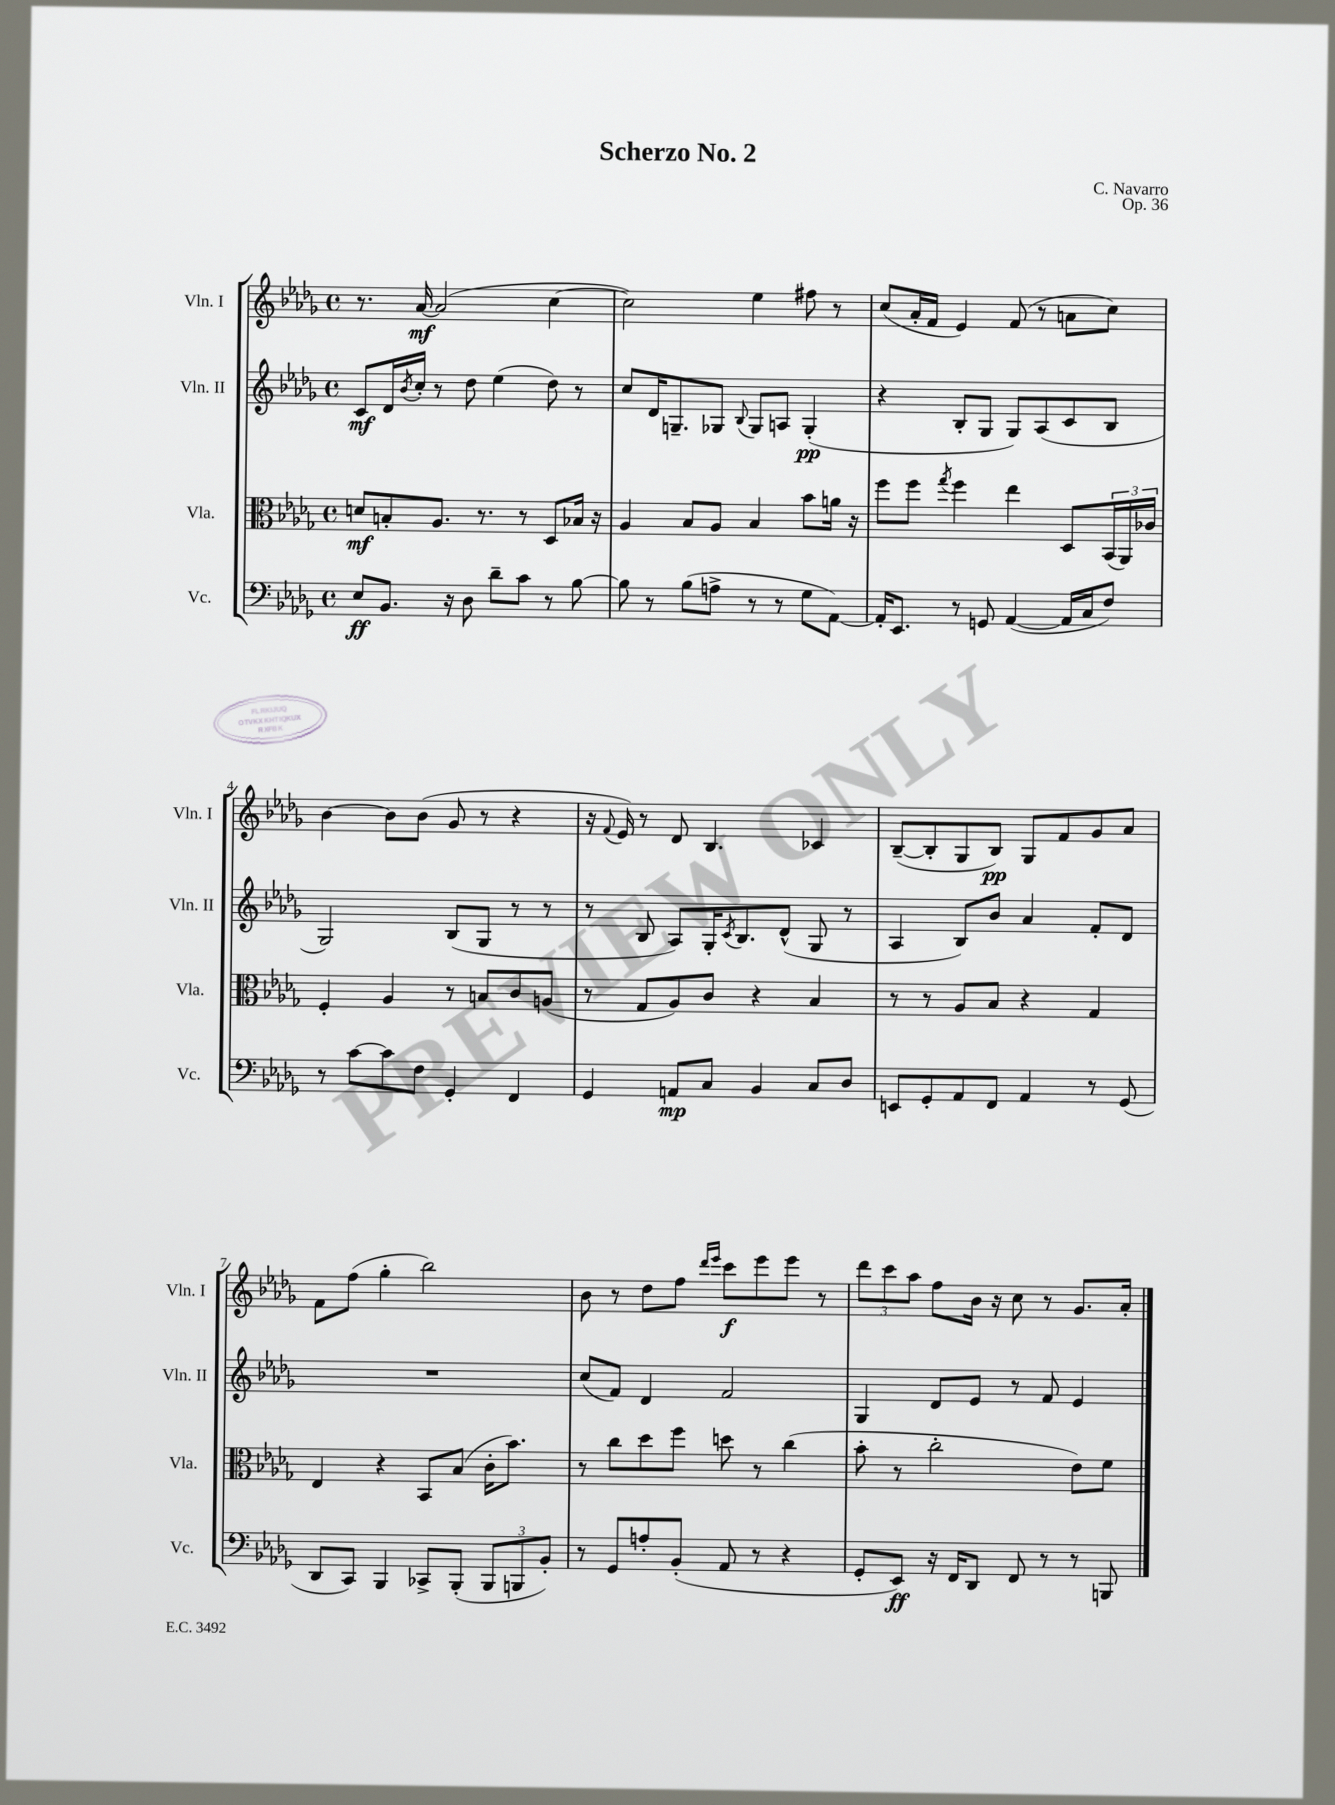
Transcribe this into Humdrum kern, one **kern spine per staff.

**kern	**dynam	**kern	**dynam	**kern	**dynam	**kern	**dynam
*part4	*part4	*part3	*part3	*part2	*part2	*part1	*part1
*staff4	*staff4	*staff3	*staff3	*staff2	*staff2	*staff1	*staff1
*I"Vc.	*	*I"Vla.	*	*I"Vln. II	*	*I"Vln. I	*
*I'Vc.	*	*I'Vla.	*	*I'Vln. II	*	*I'Vln. I	*
*clefF4	*	*clefC3	*	*clefG2	*	*clefG2	*
*k[b-e-a-d-g-]	*	*k[b-e-a-d-g-]	*	*k[b-e-a-d-g-]	*	*k[b-e-a-d-g-]	*
*M4/4	*	*M4/4	*	*M4/4	*	*M4/4	*
*met(c)	*	*met(c)	*	*met(c)	*	*met(c)	*
=1	=1	=1	=1	=1	=1	=1	=1
8E-/L	ff	8dn/L	mf	8c/L	mf	8.r	.
8.BB-/J	.	8Bn'/	.	16d-/L	.	.	.
.	.	.	.	8qb-/	.	.	.
.	.	.	.	16cc'/JJ	.	[16a-/	mf
.	.	8.A-/J	.	8r	.	(2a-/]	.
16r	.	.	.	.	.	.	.
8D-\	.	.	.	8dd-\	.	.	.
.	.	8.r	.	.	.	.	.
8d-~\L	.	.	.	(4ee-\	.	.	.
8c\J	.	8r	.	.	.	.	.
8r	.	8D-/L	.	8dd-\)	.	[4cc\	.
[8B-\	.	16B-X/Jk	.	8r	.	.	.
.	.	16r	.	.	.	.	.
=2	=2	=2	=2	=2	=2	=2	=2
8B-\]	.	4A-/	.	8cc/L	.	2cc\])	.
8r	.	.	.	16d-/K	.	.	.
.	.	.	.	8.Gn~/	.	.	.
(8B-\L	.	8B-/L	.	.	.	.	.
8An^\J	.	8A-/J	.	8G-X/J	.	.	.
.	.	.	.	8qqB-/	.	.	.
8r	.	4B-/	.	8G-/L	.	4ee-\	.
8r	.	.	.	8An/J	.	.	.
8G-\L	.	8b-\L	.	(4G-'/	pp	8ff#X\	.
[8AA-\J)	.	16an\Jk	.	.	.	8r	.
.	.	16r	.	.	.	.	.
=3	=3	=3	=3	=3	=3	=3	=3
16AA-'/KL]	.	8ff\L	.	4r	.	(8cc/L	.
8.EE-/J	.	.	.	.	.	.	.
.	.	8ff\J	.	.	.	16a-'/L	.
.	.	.	.	.	.	16f/JJ	.
.	.	8qgg-/	.	.	.	.	.
8r	.	4ff\	.	8B-'/L	.	4e-/)	.
8GGn/	.	.	.	8G-/J	.	.	.
([4AA-/	.	4ee-\	.	8G-/L)	.	(8f/	.
.	.	.	.	(8A-/	.	8r	.
16AA-/LL]	.	8D-/L	.	8c/	.	8an\L	.
16C/J	.	.	.	.	.	.	.
8F/J)	.	(24BB-/L	.	8B-/J	.	8cc\J)	.
.	.	24AA-/)	.	.	.	.	.
.	.	24c-X/JJ	.	.	.	.	.
!!LO:LB:g=z
=4	=4	=4	=4	=4	=4	=4	=4
8r	.	4F'/	.	2G-/)	.	[4b-\	.
[8c\L	.	.	.	.	.	.	.
8c\]	.	4A-/	.	.	.	8b-\L]	.
8F\J	.	.	.	.	.	(8b-\J	.
4GG-'/	.	8r	.	(8B-/L	.	8g-/	.
.	.	8Bn/L	.	8G-/J	.	8r	.
4FF/	.	8c/	.	8r	.	4r	.
.	.	(8An/J	.	8r	.	.	.
=5	=5	=5	=5	=5	=5	=5	=5
4GG-/	.	8r	.	8r	.	16r	.
.	.	.	.	.	.	8qqf/	.
.	.	.	.	.	.	16e-/)	.
.	.	8G-/L	.	8B-/	.	8r	.
8AAn/L	mp	8A-/)	.	8A-/L)	.	8d-/	.
8C/J	.	8c/J	.	16G-'/K	.	4.B-/	.
.	.	.	.	8qc/	.	.	.
.	.	.	.	8.B-/	.	.	.
4BB-/	.	4r	.	.	.	.	.
.	.	.	.	(8d-^^/J	.	.	.
8C/L	.	4B-/	.	8G-/	.	4c-X/	.
8D-/J	.	.	.	8r	.	.	.
=6	=6	=6	=6	=6	=6	=6	=6
8EEn/L	.	8r	.	4A-/	.	([8B-~/L	.
8GG-'/	.	8r	.	.	.	8B-'/]	.
8AA-/	.	8A-/L	.	8B-/L)	.	8G-/	.
8FF/J	.	8B-/J	.	8b-/J	.	8B-/J)	pp
4AA-/	.	4r	.	4a-/	.	8G-/L	.
.	.	.	.	.	.	8f/	.
8r	.	4G-/	.	8f'/L	.	8g-/	.
(8GG-/	.	.	.	8d-/J	.	8a-/J	.
!!LO:LB:g=z
=7	=7	=7	=7	=7	=7	=7	=7
8DD-/L	.	4E-/	.	1r	.	8f\L	.
8CC/J)	.	.	.	.	.	(8ff\J	.
4BBB-/	.	4r	.	.	.	4gg-'\	.
8CC-X^/L	.	8BB-/L	.	.	.	2bb-\)	.
(8BBB-'/J	.	(8B-/J	.	.	.	.	.
12BBB-/L	.	16c'\KL	.	.	.	.	.
.	.	8.b-\J)	.	.	.	.	.
12BBBn/	.	.	.	.	.	.	.
12BB-'/J)	.	.	.	.	.	.	.
=8	=8	=8	=8	=8	=8	=8	=8
8r	.	8r	.	(8cc/L	.	8b-\	.
8GG-/L	.	8cc\L	.	8f/J)	.	8r	.
8An'/	.	8dd-\	.	4d-/	.	8dd-\L	.
(8BB-'/J	.	8ff\J	.	.	.	8ff\J	.
.	.	.	.	.	.	16qqddd-/LL	.
.	.	.	.	.	.	16qqeee-/JJ	.
8AA-/	.	8ddn\	.	2f/	.	8ccc\L	f
8r	.	8r	.	.	.	8eee-\	.
4r	.	(4cc\	.	.	.	8eee-\J	.
.	.	.	.	.	.	8r	.
=9	=9	=9	=9	=9	=9	=9	=9
8GG-'/L	.	8b-'\	.	4G-/	.	12ddd-\L	.
.	.	.	.	.	.	12ccc\	.
8EE-/J)	ff	8r	.	.	.	.	.
.	.	.	.	.	.	12aa-\J	.
16r	.	2cc'\	.	8d-/L	.	8ff\L	.
16FF/KL	.	.	.	.	.	.	.
8DD-/J	.	.	.	8e-/J	.	16b-\Jk	.
.	.	.	.	.	.	16r	.
8FF/	.	.	.	8r	.	8cc\	.
8r	.	.	.	8f/	.	8r	.
8r	.	8e-\L)	.	4e-/	.	8.g-/L	.
8BBBn/	.	8f\J	.	.	.	.	.
.	.	.	.	.	.	16a-'/Jk	.
==	==	==	==	==	==	==	==
*-	*-	*-	*-	*-	*-	*-	*-
